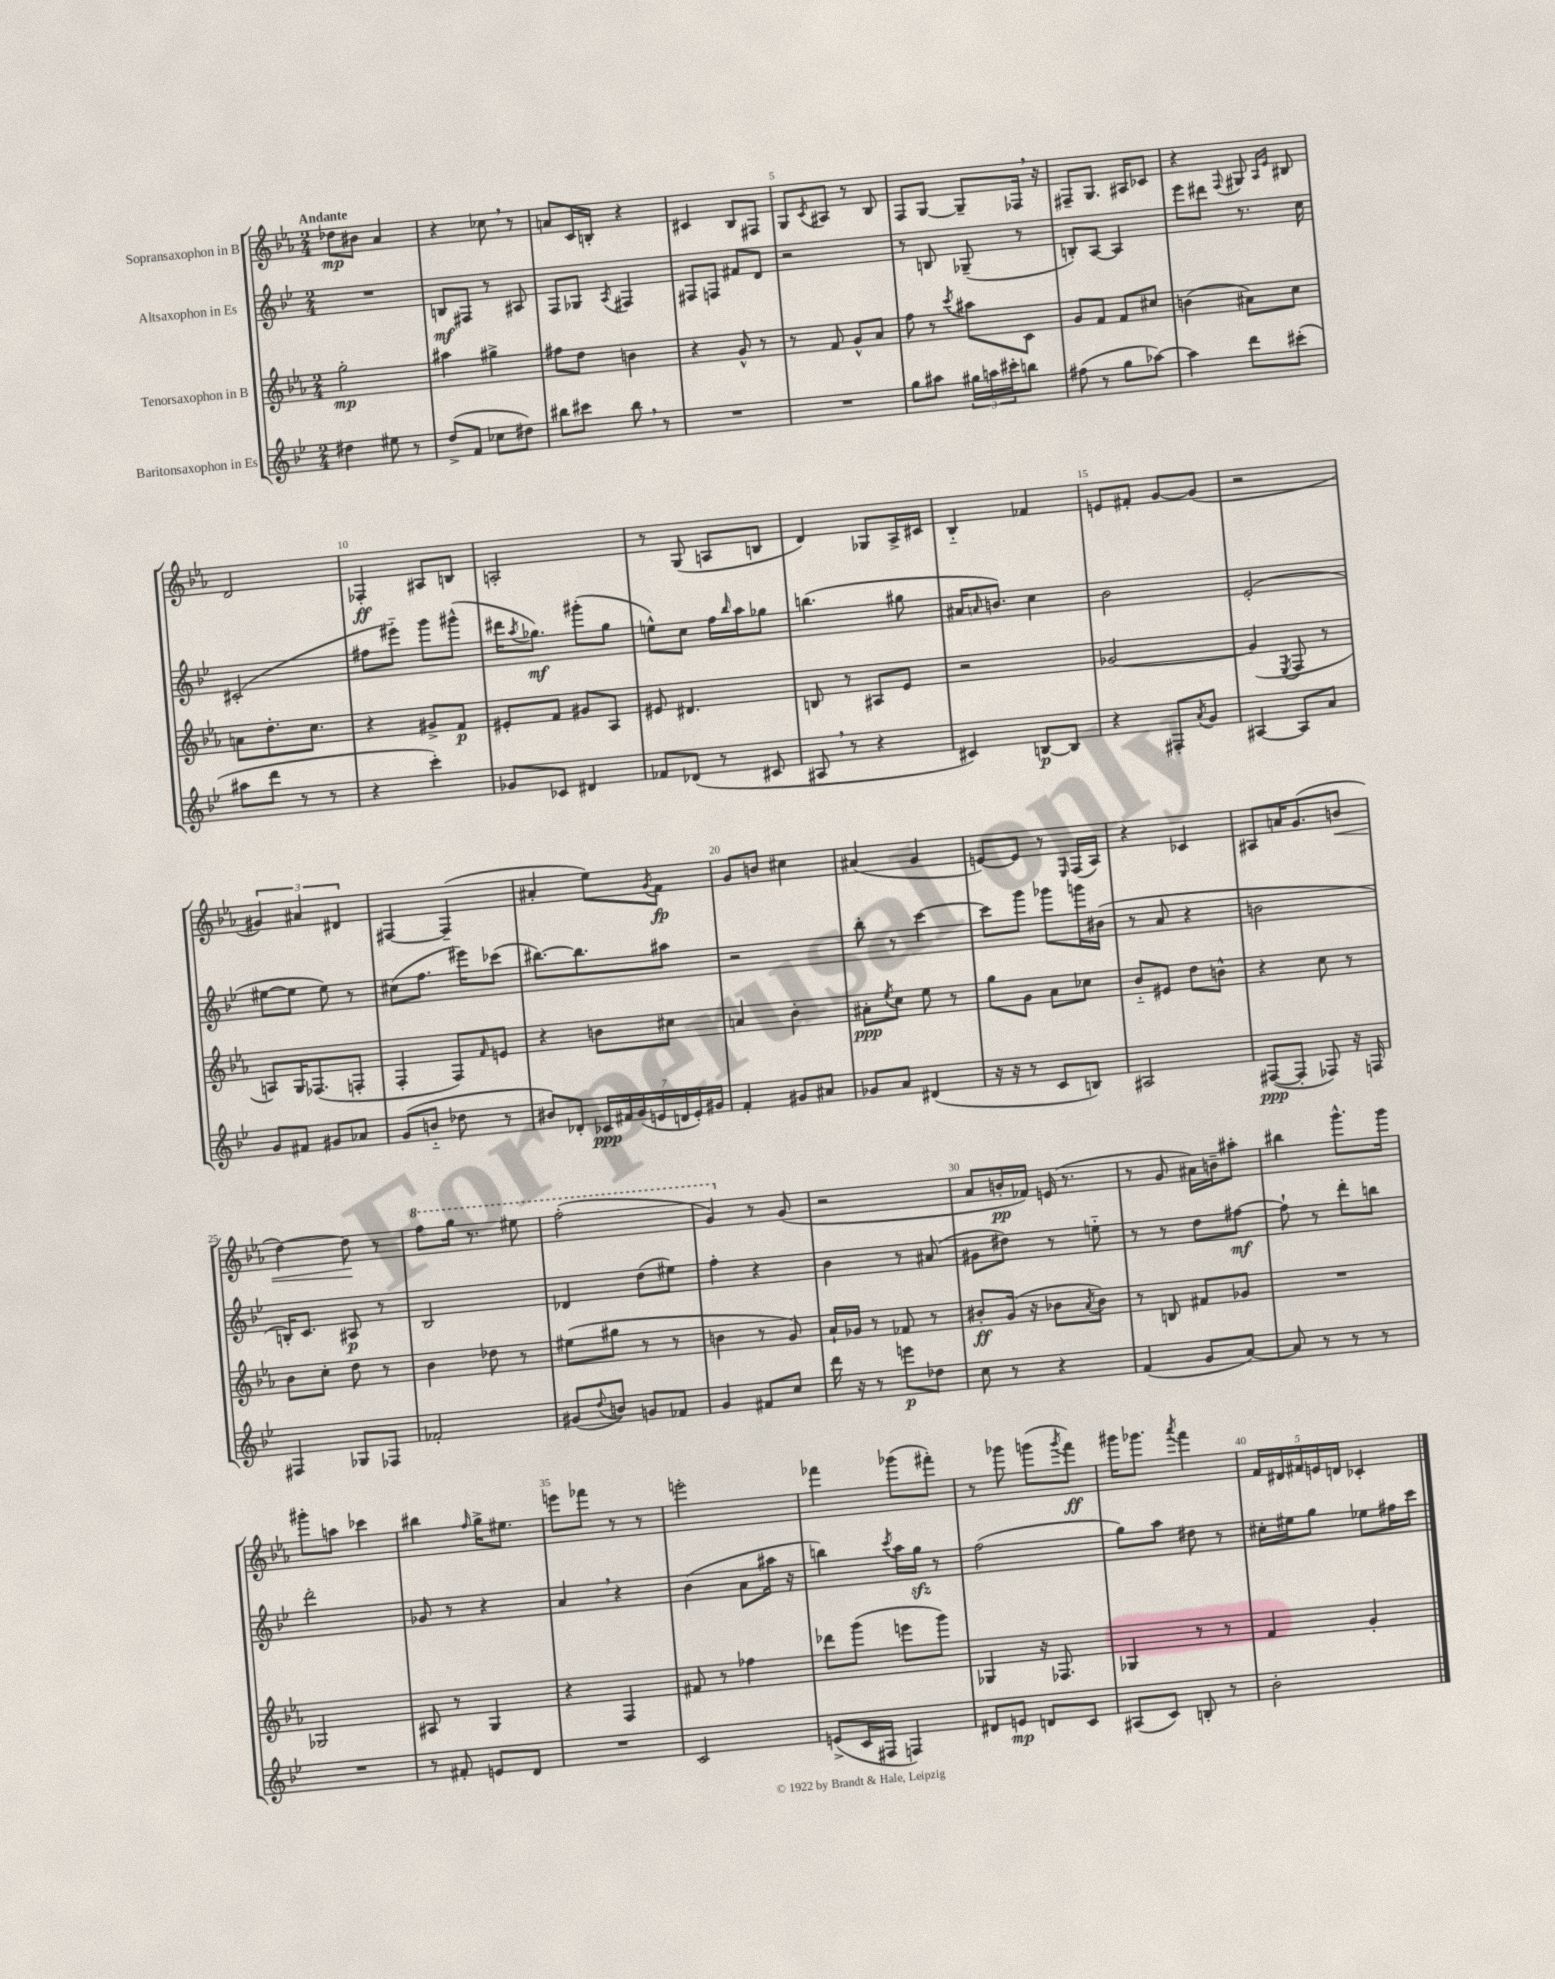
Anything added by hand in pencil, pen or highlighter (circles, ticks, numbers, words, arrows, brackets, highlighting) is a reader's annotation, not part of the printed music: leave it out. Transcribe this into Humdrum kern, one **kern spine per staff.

**kern	**dynam	**kern	**dynam	**kern	**dynam	**kern	**dynam
*part4	*part4	*part3	*part3	*part2	*part2	*part1	*part1
*staff4	*staff4	*staff3	*staff3	*staff2	*staff2	*staff1	*staff1
*I"Baritonsaxophon in Es	*	*I"Tenorsaxophon in B	*	*I"Altsaxophon in Es	*	*I"Sopransaxophon in B	*
*clefG2	*	*clefG2	*	*clefG2	*	*clefG2	*
*k[b-e-]	*	*k[b-e-a-]	*	*k[b-e-]	*	*k[b-e-a-]	*
*M2/4	*	*M2/4	*	*M2/4	*	*M2/4	*
=1	=1	=1	=1	=1	=1	=1	=1
!	!	!	!	!	!	!LO:TX:a:B:t=Andante	!
4dd#X\	.	2gg'\	mp	2r	.	8dd-X\L	mp
.	.	.	.	.	.	8b#X\J	.
8ee#X\	.	.	.	.	.	4a-/	.
8r	.	.	.	.	.	.	.
=2	=2	=2	=2	=2	=2	=2	=2
(8dd^/L	.	4aa#X\	.	8Bn/L	mf	4r	.
8f/J	.	.	.	8F#X/J	.	.	.
8cc-X\L	.	4gg#X^\	.	8r	.	8cc-X,\	.
8dd#X\J)	.	.	.	8A#X/	.	8r	.
=3	=3	=3	=3	=3	=3	=3	=3
8bb#X\L	.	8ff#X\L	.	8F/L	.	8an/L	.
8ccc#X\J	.	8dd\J	.	8G-X/J	.	16c/L	.
.	.	.	.	.	.	16Bn'/JJ	.
.	.	.	.	8qA/	.	.	.
8bb#,\	.	4bn\	.	4F#X/	.	4r	.
8r	.	.	.	.	.	.	.
=4	=4	=4	=4	=4	=4	=4	=4
2r	.	4r	.	8F#X/L	.	4c#X/	.
.	.	.	.	8Fn/J	.	.	.
.	.	8g^^/	.	8f#X/L	.	8B-/L	.
.	.	8r	.	8d/J	.	8F#X/J	.
=5	=5	=5	=5	=5	=5	=5	=5
2r	.	8r	.	2r	.	8G/L	.
.	.	.	.	.	.	8qc/	.
.	.	8f/	.	.	.	8A#X/J	.
.	.	8g^^/L	.	.	.	8r	.
.	.	8a-/J	.	.	.	8B-/	.
=6	=6	=6	=6	=6	=6	=6	=6
8gg\L	.	8ff\	.	8r	.	8F/L	.
8aa#X\J	.	8r	.	8Bn/	.	[8G/J	.
.	.	8qccc/	.	.	.	.	.
24gg#X\LL	.	8aa#X\L	.	(8G-X~/	.	8G~/L]	.
24aan\	.	.	.	.	.	.	.
24ccc#X'\J	.	.	.	.	.	.	.
8bbn\J	.	8c\J	.	8r	.	16F-X,/Jk	.
.	.	.	.	.	.	16r	.
=7	=7	=7	=7	=7	=7	=7	=7
(8ff#X\	.	8g/L	.	8Bn'/L)	.	8F#X~/L	.
8r	.	8f/J	.	[8A/J	.	8.G/J	.
8gg\L	.	8f/L	.	4A/]	.	.	.
.	.	.	.	.	.	16A#X/KL	.
[8aa-X\J)	.	8cc#X/J	.	.	.	8c-X/J	.
=8	=8	=8	=8	=8	=8	=8	=8
4aa-\]	.	(4bn\	.	8eee-\L	.	4r	.
.	.	.	.	8ddd#X\J	.	.	.
.	.	.	.	.	.	8qqF/	.
8ddd\L	.	8a#X\L)	.	8.r	.	8G#X/	.
.	.	.	.	.	.	16qqA-/LL	.
.	.	.	.	.	.	16qqe-/JJ	.
(8ccc#X'\J	.	8cc\J	.	.	.	8B#X/	.
.	.	.	.	16cc\	.	.	.
!!LO:LB:g=z
=9	=9	=9	=9	=9	=9	=9	=9
8aa#X\L	.	8an\L	.	(2c#X'/	.	2d/	.
8ddd\J	.	8.dd'\	.	.	.	.	.
8r	.	.	.	.	.	.	.
.	.	8.cc\J	.	.	.	.	.
8r	.	.	.	.	.	.	.
=10	=10	=10	=10	=10	=10	=10	=10
4r	.	4r	.	8ff#X\L	.	4F-X'/	ff
.	.	.	.	8eee#X\J)	.	.	.
4ccc'\)	.	8g#X^/L	.	8ggg\L	.	8A#X/L	.
.	.	8f/J	p	(8ggg#X^^\J	.	8Bn/J	.
=11	=11	=11	=11	=11	=11	=11	=11
8g-X/L	.	8e#X'/L	.	16ddd#X\KL	.	2An'/	.
.	.	.	.	8qaa/	.	.	.
.	.	.	.	8.gg-X\J)	mf	.	.
8c-X/J	.	8f/J	.	.	.	.	.
4d#X/	.	8g#X/L	.	(8ggg#X'\L	.	.	.
.	.	8A-/J	.	8gg-\J	.	.	.
=12	=12	=12	=12	=12	=12	=12	=12
8f-X/L	.	8e#X/	.	8een^^\L)	.	8r	.
(8d-X/J	.	4.d#X/	.	8cc\J	.	(8G/	.
8r	.	.	.	16ff\LL	.	8An/L	.
.	.	.	.	16qqbb-/	.	.	.
.	.	.	.	16aa\J	.	.	.
8c#X/	.	.	.	8gg-X\J	.	8Bn/J	.
=13	=13	=13	=13	=13	=13	=13	=13
8A#X,/	.	8Bn/	.	(4.bbn\	.	4d/)	.
8r	.	8r	.	.	.	.	.
4r	.	8A#X/L	.	.	.	8G-X/L	.
.	.	8e-/J	.	8gg#X\	.	16A-^/L	.
.	.	.	.	.	.	16c#X/JJ	.
=14	=14	=14	=14	=14	=14	=14	=14
4c#X/)	.	2r	.	16a#X/KL	.	4B-/	.
.	.	.	.	16qqan/	.	.	.
.	.	.	.	8.bn/J)	.	.	.
[8Bn/L	p	.	.	4cc\	.	4f-X/	.
8B/J]	.	.	.	.	.	.	.
=15	=15	=15	=15	=15	=15	=15	=15
4r	.	[2g-X/	.	2b-\	.	8en/L	.
.	.	.	.	.	.	8f#X'/J	.
8F#X'/L	.	.	.	.	.	[8g/L	.
8qa/	.	.	.	.	.	.	.
8g/J	.	.	.	.	.	(8g/J]	.
=16	=16	=16	=16	=16	=16	=16	=16
[4A#X/	.	(4g-/]	.	(2e-'/	.	2r	.
.	.	8qE-/	.	.	.	.	.
8A#/L]	.	8F/	.	.	.	.	.
8a/J	.	8r	.	.	.	.	.
!!LO:LB:g=z
=17	=17	=17	=17	=17	=17	=17	=17
8g/L	.	8An/L)	.	[8ee#X\L	.	6g#X/)	.
8f#X/J	.	16G/K	.	8ee#\J]	.	.	.
.	.	.	.	.	.	6a#X/	.
.	.	(8.F-X/	.	.	.	.	.
8g#X/L	.	.	.	8ee#\)	.	.	.
.	.	.	.	.	.	6d#X/	.
8a-X/J	.	8Fn'/J	.	8r	.	.	.
=18	=18	=18	=18	=18	=18	=18	=18
(8g/L	.	4F'/	.	(8cc#X\L	.	[4F#X/	.
8bn/J	.	.	.	8.ff\J	.	.	.
8dd-X\	.	8F/L)	.	.	.	(4F#~/]	.
.	.	.	.	16eee#X\KL)	.	.	.
.	.	16qqf/	.	.	.	.	.
8r	.	8en/J	.	(8ccc-X\J	.	.	.
=19	=19	=19	=19	=19	=19	=19	=19
8b#X/L)	.	4r	.	[8.bb#X\L)	.	4a#X'/	.
8d-X'/J	.	.	.	.	.	.	.
.	.	.	.	8.bb#\]	.	.	.
28c-X/LL	ppp	8bn\L	.	.	.	8ee-\L)	.
28f#X/	.	.	.	.	.	.	.
(28g/	.	.	.	.	.	.	.
28en/	.	.	.	.	.	.	.
.	.	.	.	.	.	8qg/	.
.	.	8cc#X\J	.	8aa#X\J	.	8f\J	fp
28dn/	.	.	.	.	.	.	.
28e'/)	.	.	.	.	.	.	.
28g#X/JJ	.	.	.	.	.	.	.
=20	=20	=20	=20	=20	=20	=20	=20
4f'/	.	4an/	.	2r	.	8g/L	.
.	.	.	.	.	.	8bn/J	.
8g#X/L	.	4b-'\	.	.	.	4cc#X\	.
8a#X/J	.	.	.	.	.	.	.
=21	=21	=21	=21	=21	=21	=21	=21
8g-X/L	.	8a#X'\L	ppp	8bb-'\	.	(4a#X/	.
.	.	8qee-/	.	.	.	.	.
8a/J	.	8cc\J	.	8r	.	.	.
(4d#X/	.	8ee-\	.	[4ccc\	.	4g/	.
.	.	8r	.	.	.	.	.
=22	=22	=22	=22	=22	=22	=22	=22
16r	.	8gg\L	.	8ccc\L]	.	[8en/L)	.
16r	.	.	.	.	.	.	.
8r	.	8g\J	.	8ggg\J	.	8e/J]	.
8c/L	.	8a-\L	.	8ggg-X\L	.	8r	.
.	.	.	.	.	.	16qqE-/	.
8Bn/J)	.	8cc-X\J	.	16gggn\L	.	(16F/LL	.
.	.	.	.	(16b#X\JJ	.	16A-/JJ)	.
=23	=23	=23	=23	=23	=23	=23	=23
2A#X/	.	8b-/L	.	8r	.	4r	.
.	.	8e#X/J	.	8a/	.	.	.
.	.	8dd\L	.	4r	.	4c-X/	.
.	.	8bn^^\J	.	.	.	.	.
=24	=24	=24	=24	=24	=24	=24	=24
([8F#X/L	ppp	4r	.	2bn\	.	8A#X/L	.
8F#'/J]	.	.	.	.	.	16an/K	.
.	.	.	.	.	.	(8.g/	.
8F-X/)	.	8cc\	.	.	.	.	.
!	!	!	!	!	!	!	!LO:HP:b
16r	.	8r	.	.	.	8bn/J	<
16Fn/	.	.	.	.	.	.	.
!!LO:LB:g=z
=25	=25	=25	=25	=25	=25	=25	=25
4F#X/	.	8b-\L	.	16Bn'/KL)	.	[4dd\)	.
.	.	.	.	8.c/J	.	.	.
.	.	8cc'\J	.	.	.	.	.
8G-X/L	.	8dd\	.	8A#X/	p	8dd\]	.
8F-X/J	.	8r	.	8r	.	8r	[
=26	=26	=26	=26	=26	=26	=26	=26
*	*	*	*	*	*	*8va	*
2f-X'/	.	4b-\	.	2B-/	.	8fff\L	.
.	.	.	.	.	.	16ggg\Jk	.
.	.	.	.	.	.	8.r	.
.	.	8dd-X\	.	.	.	.	.
.	.	8r	.	.	.	8eee#X\	.
=27	=27	=27	=27	=27	=27	=27	=27
(8g#X/L	.	(8ee#X\L	.	4d-X/	.	(2fff'\	.
8qqdd/	.	.	.	.	.	.	.
8bn/J)	.	8gg#X\J	.	.	.	.	.
8gn/L	.	8r	.	(8dd\L	.	.	.
8f-X/J	.	8r	.	8ee#X\J)	.	.	.
=28	=28	=28	=28	=28	=28	=28	=28
4g/	.	4bn\	.	4ff'\	.	4gg/)	.
*	*	*	*	*	*	*X8va	*
8f#X/L	.	8r	.	4r	.	8r	.
8cc/J	.	8g/)	.	.	.	(8g/	.
=29	=29	=29	=29	=29	=29	=29	=29
16ddd\	.	16a-`/LL	.	4b-\	.	2r	.
16r	.	16g-X/JJ	.	.	.	.	.
8r	.	8r	.	.	.	.	.
8eeen\L	p	8f-X/	.	8r	.	.	.
8dd-X\J	.	8r	.	(8a#X/	.	.	.
=30	=30	=30	=30	=30	=30	=30	=30
8cc\	.	8b#X'/L	ff	8g#X\L	.	8a-/L	.
8r	.	(16g/Jk	.	8dd#X\J)	.	16bn'/L	pp
.	.	16r	.	.	.	16f-X/JJ)	.
4r	.	8b-X\L	.	8r	.	(16en/	.
.	.	.	.	.	.	8.r	.
.	.	8qa-/	.	.	.	.	.
.	.	8b-\J)	.	8een\	.	.	.
=31	=31	=31	=31	=31	=31	=31	=31
(4f/	.	8r	.	8r	.	8r	.
.	.	8Bn/	.	8r	.	8g/	.
8g/L	.	8f#X/L	.	8dd\L	.	16a#X\LL)	.
.	.	.	.	.	.	16bn~\J	.
[8a/J)	.	8g-X/J	.	[8ff#X\J	mf	8aa#X'\J	.
=32	=32	=32	=32	=32	=32	=32	=32
8a/]	.	2r	.	8ff#`\]	.	4bb#X\	.
8r	.	.	.	8r	.	.	.
8r	.	.	.	8ddd'\L	.	8.ggg^^\L	.
8r	.	.	.	8bbn\J	.	.	.
.	.	.	.	.	.	16ggg\Jk	.
!!LO:LB:g=z
=33	=33	=33	=33	=33	=33	=33	=33
2r	.	2G-X/	.	2ddd'\	.	8ggg#X'\L	.
.	.	.	.	.	.	8aan\J	.
.	.	.	.	.	.	4ccc-X\	.
=34	=34	=34	=34	=34	=34	=34	=34
8r	.	8A#X/	.	8g-X/	.	4bb#X\	.
8f#X'/	.	8r	.	8r	.	.	.
.	.	.	.	.	.	16qqff/	.
8en/L	.	4G/	.	4r	.	16gg^\KL	.
.	.	.	.	.	.	8.ee#X\J	.
8d/J	.	.	.	.	.	.	.
=35	=35	=35	=35	=35	=35	=35	=35
2r	.	4r	.	4a,/	.	8eeen\L	.
.	.	.	.	.	.	8fff-X\J	.
.	.	4F/	.	4r	.	8r	.
.	.	.	.	.	.	8r	.
=36	=36	=36	=36	=36	=36	=36	=36
2c/	.	8f#X/	.	(4b-\	.	2eeen'\	.
.	.	8r	.	.	.	.	.
.	.	4ff-X\	.	8a\L	.	.	.
.	.	.	.	16aa#X\Jk	.	.	.
.	.	.	.	16r	.	.	.
=37	=37	=37	=37	=37	=37	=37	=37
(8en^/L	.	8ddd-X\L	.	4bbn\)	.	4fff-X\	.
16c/L	.	(8ggg\J	.	.	.	.	.
16F#X/JJ	.	.	.	.	.	.	.
.	.	.	.	8qccc/	.	.	.
4Fn/)	.	8eeen\L	.	16aa\LL	.	(8ggg-X\L	.
.	.	.	.	16ggzz\JJ	.	.	.
.	.	8ggg\J)	.	8r	.	8fff#X'\J)	.
=38	=38	=38	=38	=38	=38	=38	=38
8d#X/L	.	4G-X/	.	(2ff\	.	8r	.
8en/J	mp	.	.	.	.	8ggg-X\	.
8dn/L	.	16r	.	.	.	(8gggn\L	.
.	.	8.F-X/	.	.	.	.	.
.	.	.	.	.	.	8qggg/	.
8c/J	.	.	.	.	.	8fff\J)	ff
=39	=39	=39	=39	=39	=39	=39	=39
(8A#X/L	.	4G-X/	.	8gg\L)	.	16ggg#X\KL	.
.	.	.	.	.	.	8.ggg-X\J	.
8c/J)	.	.	.	8aa\J	.	.	.
.	.	.	.	.	.	8qaaa-/	.
8Bn'/	.	8r	.	8dd#X\	.	4fff\	.
8r	.	8r	.	8r	.	.	.
=40	=40	=40	=40	=40	=40	=40	=40
2b-'\	.	4f/	.	16cc#X'\LL	.	20f/LL	.
.	.	.	.	.	.	20d#X/	.
.	.	.	.	16ee#X\J	.	.	.
.	.	.	.	.	.	20f#X/	.
.	.	.	.	8gg\J	.	.	.
.	.	.	.	.	.	20en/	.
.	.	.	.	.	.	20dn/JJ	.
.	.	4g'/	.	8ee-X\L	.	4c-X'/	.
.	.	.	.	16ff#X\L	.	.	.
.	.	.	.	16ccc\JJ	.	.	.
==	==	==	==	==	==	==	==
*-	*-	*-	*-	*-	*-	*-	*-
